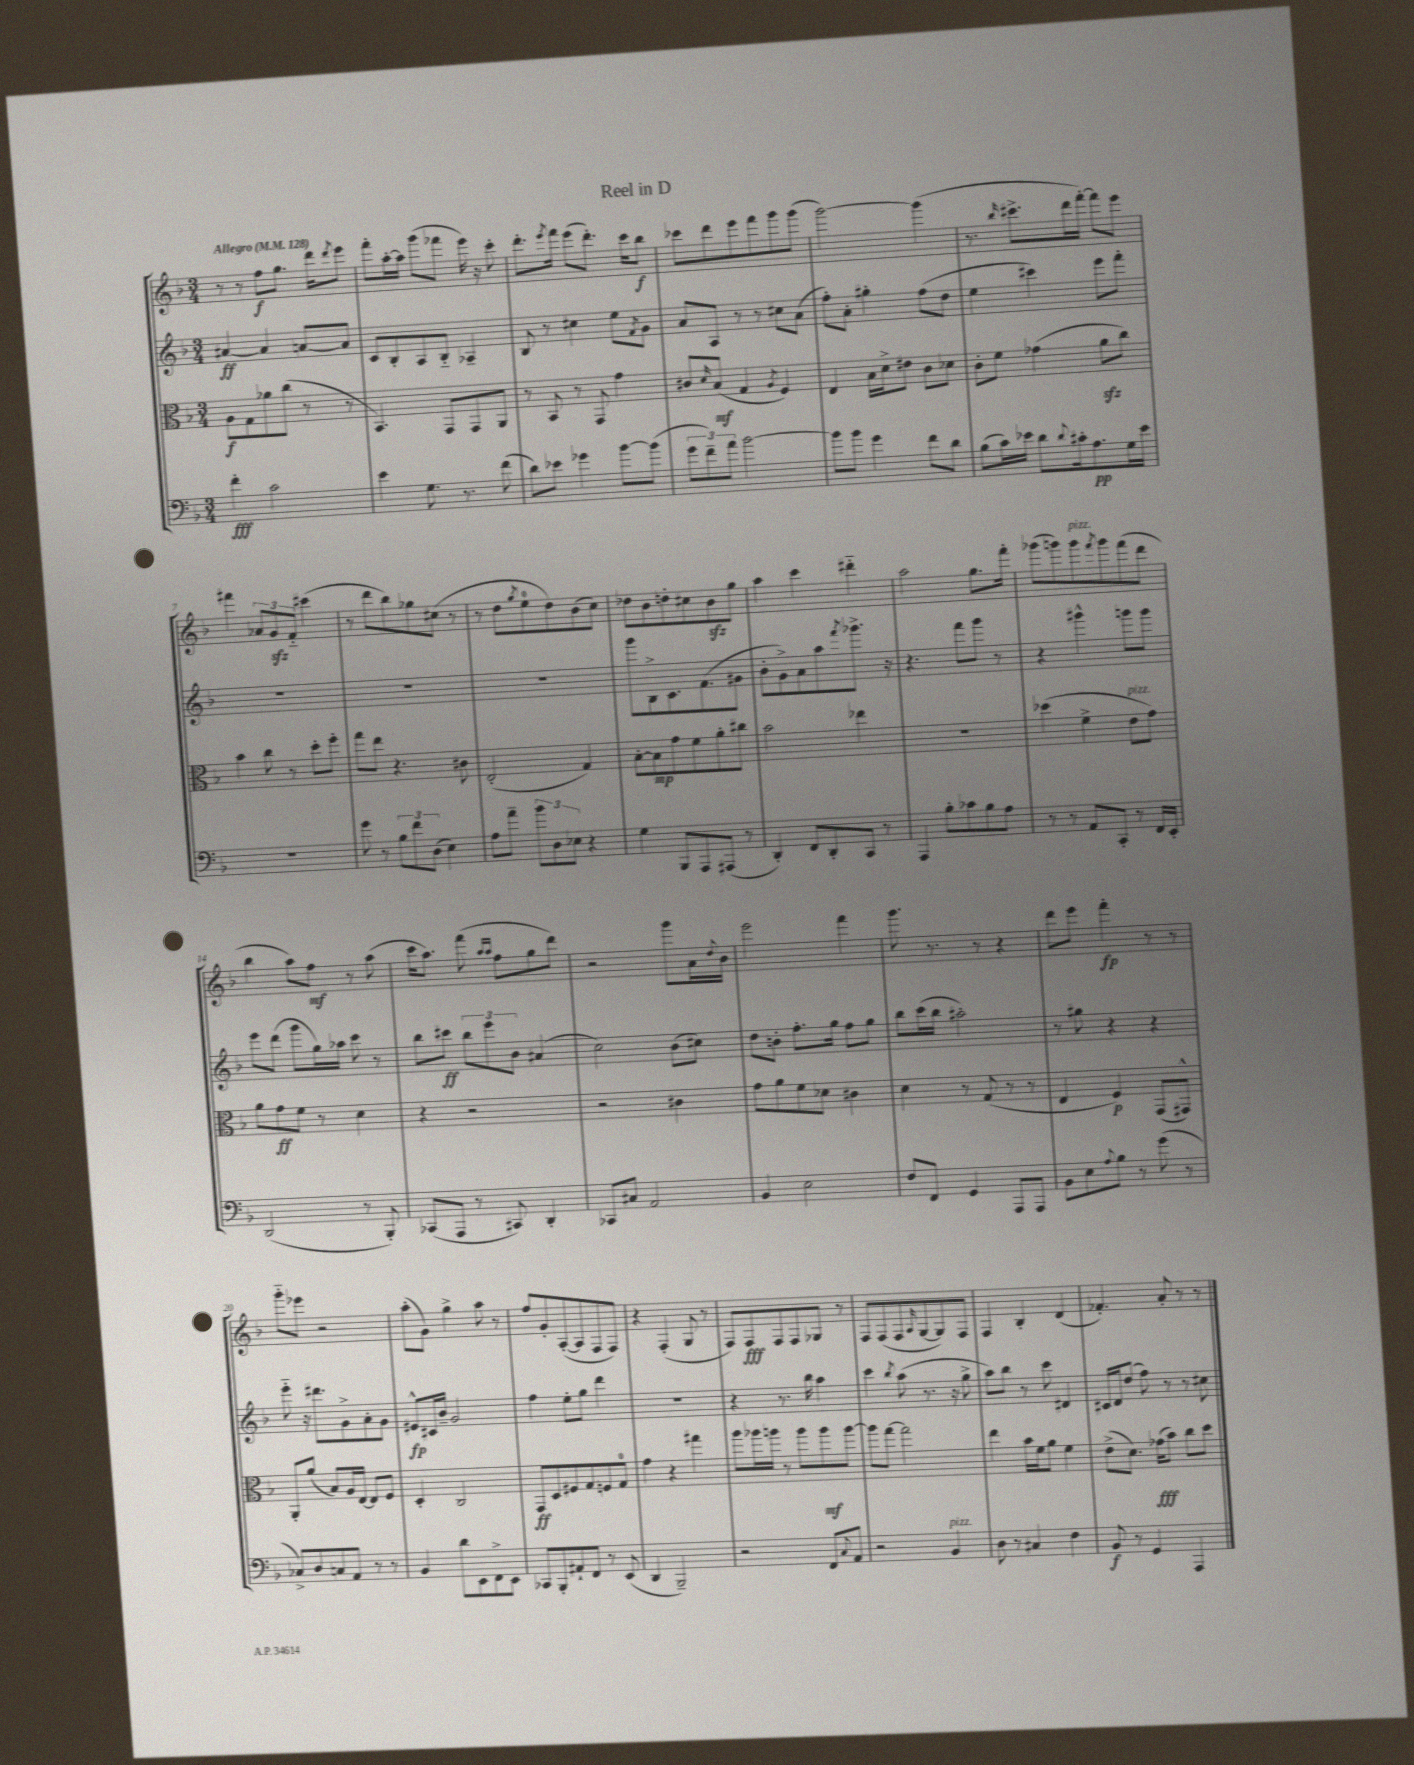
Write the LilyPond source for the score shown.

\header { title = "Reel in D" }
<<
\new StaffGroup <<
\new Staff = "s0" {
    \clef treble \key f \major \numericTimeSignature \time 3/4 \tempo "Allegro" 4 = 128
    r8 r8 f''8\f g''8. d'''16 \acciaccatura { d'''8 } e'''8 |
    f'''8-. a''16~-. a''16 g'''8( fes'''8 e'''16) r16 c'''8-. |
    d'''8.-. \acciaccatura { e'''8 } f'''16 e'''8( d'''8.-.) c'''16 bes''8\f |
    ces'''8 d'''8 e'''8 f'''8 g'''8 g'''8( |
    g'''2~) g'''4( |
    r8. \grace { bes''16 } cis'''8.-> d'''16 f'''16~-.) f'''8 e'''8 |
    fis'''4 \tuplet 3/2 { aes'8 g'8\sfz f'8-_ } cis'''4( |
    r8 d'''8 bes''8) ges''8 cis''8( r8 |
    r8 d''8 \acciaccatura { g''8 } e''8-0 d''8) bes'8( c''8) |
    des''8 bes'8 d''8-. cis''8 bes'8\sfz g''8 |
    a''4 c'''4 dis'''4-_ |
    a''2 g''8. f'''16-. |
    ges'''8( g'''8) g'''8^\markup { \italic "pizz." } \acciaccatura { f'''8 } g'''8 f'''8( d'''8 |
    bes''4 a''8) f''8\mf r8 a''8( |
    c'''16 a''8.) f'''8( \grace { a''16 a''16 } f''8 g''8 d'''8) |
    r2 g'''8 a'16 \appoggiatura { d''8 } bes'16 |
    e'''2 f'''4 |
    g'''8. r8. r8 r4 |
    d'''8 e'''8 f'''4-.\fp r8 r8 |
    g'''8-_ ees'''8 r2 |
    a''8-.( g'8) g''4-> a''8 r8 |
    f''8 g'8-. a8~-.( a8 f8 f8) |
    r4 f4-.( g8 r8 |
    f8) f8\fff f8 f8 ges8 r8 |
    f8 f8( f8 \grace { a16 } g8~ g8) f8 |
    f4 bes4-. d'4( |
    fes'4.-.) a'8-. r8 r8 \bar "|." |
}
\new Staff = "s1" {
    \clef treble \key f \major \numericTimeSignature \time 3/4
    ais'4~\ff ais'4 a'8~ a'8 |
    c'8 bes8-. a8 bes8-_ aes4-- |
    bes8 r8 cis''4 e''8 \acciaccatura { f'8 } g'8 |
    a'8 a8 r8 r8 cis''8 a'8( |
    f''8-.) a'8-. gis''4-. f''8( d''8 |
    e''4 cis'''4) e'''8 f'''8-. |
    R2. |
    R2. |
    R2. |
    g'''8 bes8-> c'8. f'8.( gis'8 |
    bes'8-. g'8->) a'8 a''8 \acciaccatura { f'''8 } ges'''8.-> r16 |
    r4. f'''8 g'''8 r8 |
    r4 gis'''4-^ g'''8 g'''8 |
    e'''8 d'''8( g'''8 g''16) aes''16 c'''8 r8 |
    bes''8 cis'''8\ff \tuplet 3/2 { bes''8 e'''8 bes'8 } ais'4( |
    c''2) bes'8( cis''8) |
    d''8 b'8-. f''8.-. g''16 f''8 g''8 |
    bes''8 c'''16( bes''16 ais''2-.) |
    r8 gis''8 r4 r4 |
    e'''8-_ r16 dis'''8. g'8-> a'8-. g'8 |
    eis'8-^\fp cis'16 bes'16-- g'2 |
    f''4 e''8-. g''8 d'''4 |
    R2. |
    r4 r8. bes''16 a''4 |
    c'''4 \acciaccatura { bes''8 } a''8( r8. r16 g''8-> |
    a''8) bes''8 r8 c'''8 dis'4 |
    cis'16 d'16 d''8( f''8) r8 r8 cis''8 \bar "|." |
}
\new Staff = "s2" {
    \clef alto \key f \major \numericTimeSignature \time 3/4
    a8\f g8 aes'8 c''8( r8 r8 |
    bes,4.) g,8 g,8 a,8 |
    r8 bes,8 r8 g,8 g'4 |
    cis'8 \grace { d'16 } bes8\mf( g4 \acciaccatura { a8 } f4) |
    e4 bes16 d'16-> eis'8 c'8 des'8 |
    c'8-. f'8 ges'4( a'8\sfz c''8) |
    bes'4 c''8 r8 d''8-. f''8-. |
    g''8 e''8 r4. cis'8 |
    e2-.( g4) |
    bes8~-. bes8\mp g'8 f'8 a'8-. cis''8 |
    bes'2 ees''4 |
    R2. |
    des''4( f'4-> e'8^\markup { \italic "pizz." } g'8) |
    a'8 g'8\ff f'8 r8 d'4 |
    r4 r2 |
    r2 cis'4 |
    g'8 a'8 f'8 des'8 cis'4 |
    d'4 r8 g8( r8 r8 |
    e4 f4\p) g,8( gis,8-^) |
    a,8-. a'8( bes8) a16 e16~ e8 f8 |
    d4-. c2 |
    g,8\ff d8 fis8 g8 f8 g8-0 |
    g'4 r4 gis''4 |
    a''8 aes''16 a''16 r8 a''8 a''8\mf a''8~ |
    a''8 g''8~ g''2 |
    e''4 bes'16 f'16 a'8 f'4 |
    e'8->( d'8.) ges'16\fff( bes'8) c''8 d''8 \bar "|." |
}
\new Staff = "s3" {
    \clef bass \key f \major \numericTimeSignature \time 3/4
    f'4-.\fff c'2 |
    e'4 g8. r8. f'8( |
    d'8) ees'8 ges'4 bes'8~ bes'8( |
    \tuplet 3/2 { g'8 f'8--) a'8 } bes'2~ |
    bes'8 bes'8 g'4 f'8 d'8 |
    bes8( c'16) ees'16 d'8 \appoggiatura { d'8 } cis'16-. a8.\pp g16 ees'16 |
    R2. |
    g'8 r8 \tuplet 3/2 { bes8 f'8 d8( } e4) |
    a8 a'8-- \tuplet 3/2 { bes'8 d8 ees8 } r4 |
    g4 bes,,8 a,,8 ais,,8( r8 |
    d,4-.) f,8 d,8-. c,8 r8 |
    a,,4 bes8-. ces'8 bes8 a8 |
    r8 r8 a,8 c,8-. r8 f,16 e,16-. |
    d,2( r8 bes,,8-.) |
    ces,8( a,,8 r8 cis,8) d,4-. |
    ces,8 cis8 a,2 |
    bes,4 e2 |
    f8 f,8 g,4 a,,8 a,,8 |
    bes,8 e8 \appoggiatura { a8 } bes8 r8 g'8( r8 |
    ces8->) d8 c8 a,8 r8 r8 |
    bes,4 d'8 e,8 f,8-> e,8 |
    ces,8 bes,,8-. ais,8-! f,8 r8 e,8( |
    d,4 bes,,2--) |
    r2 f,8 \appoggiatura { c8 } a,8 |
    r2 bes,4^\markup { \italic "pizz." } |
    d8 r8 cis4 f4 |
    bes,8\f r8 g,4 a,,4 \bar "|." |
}
>>
>>
